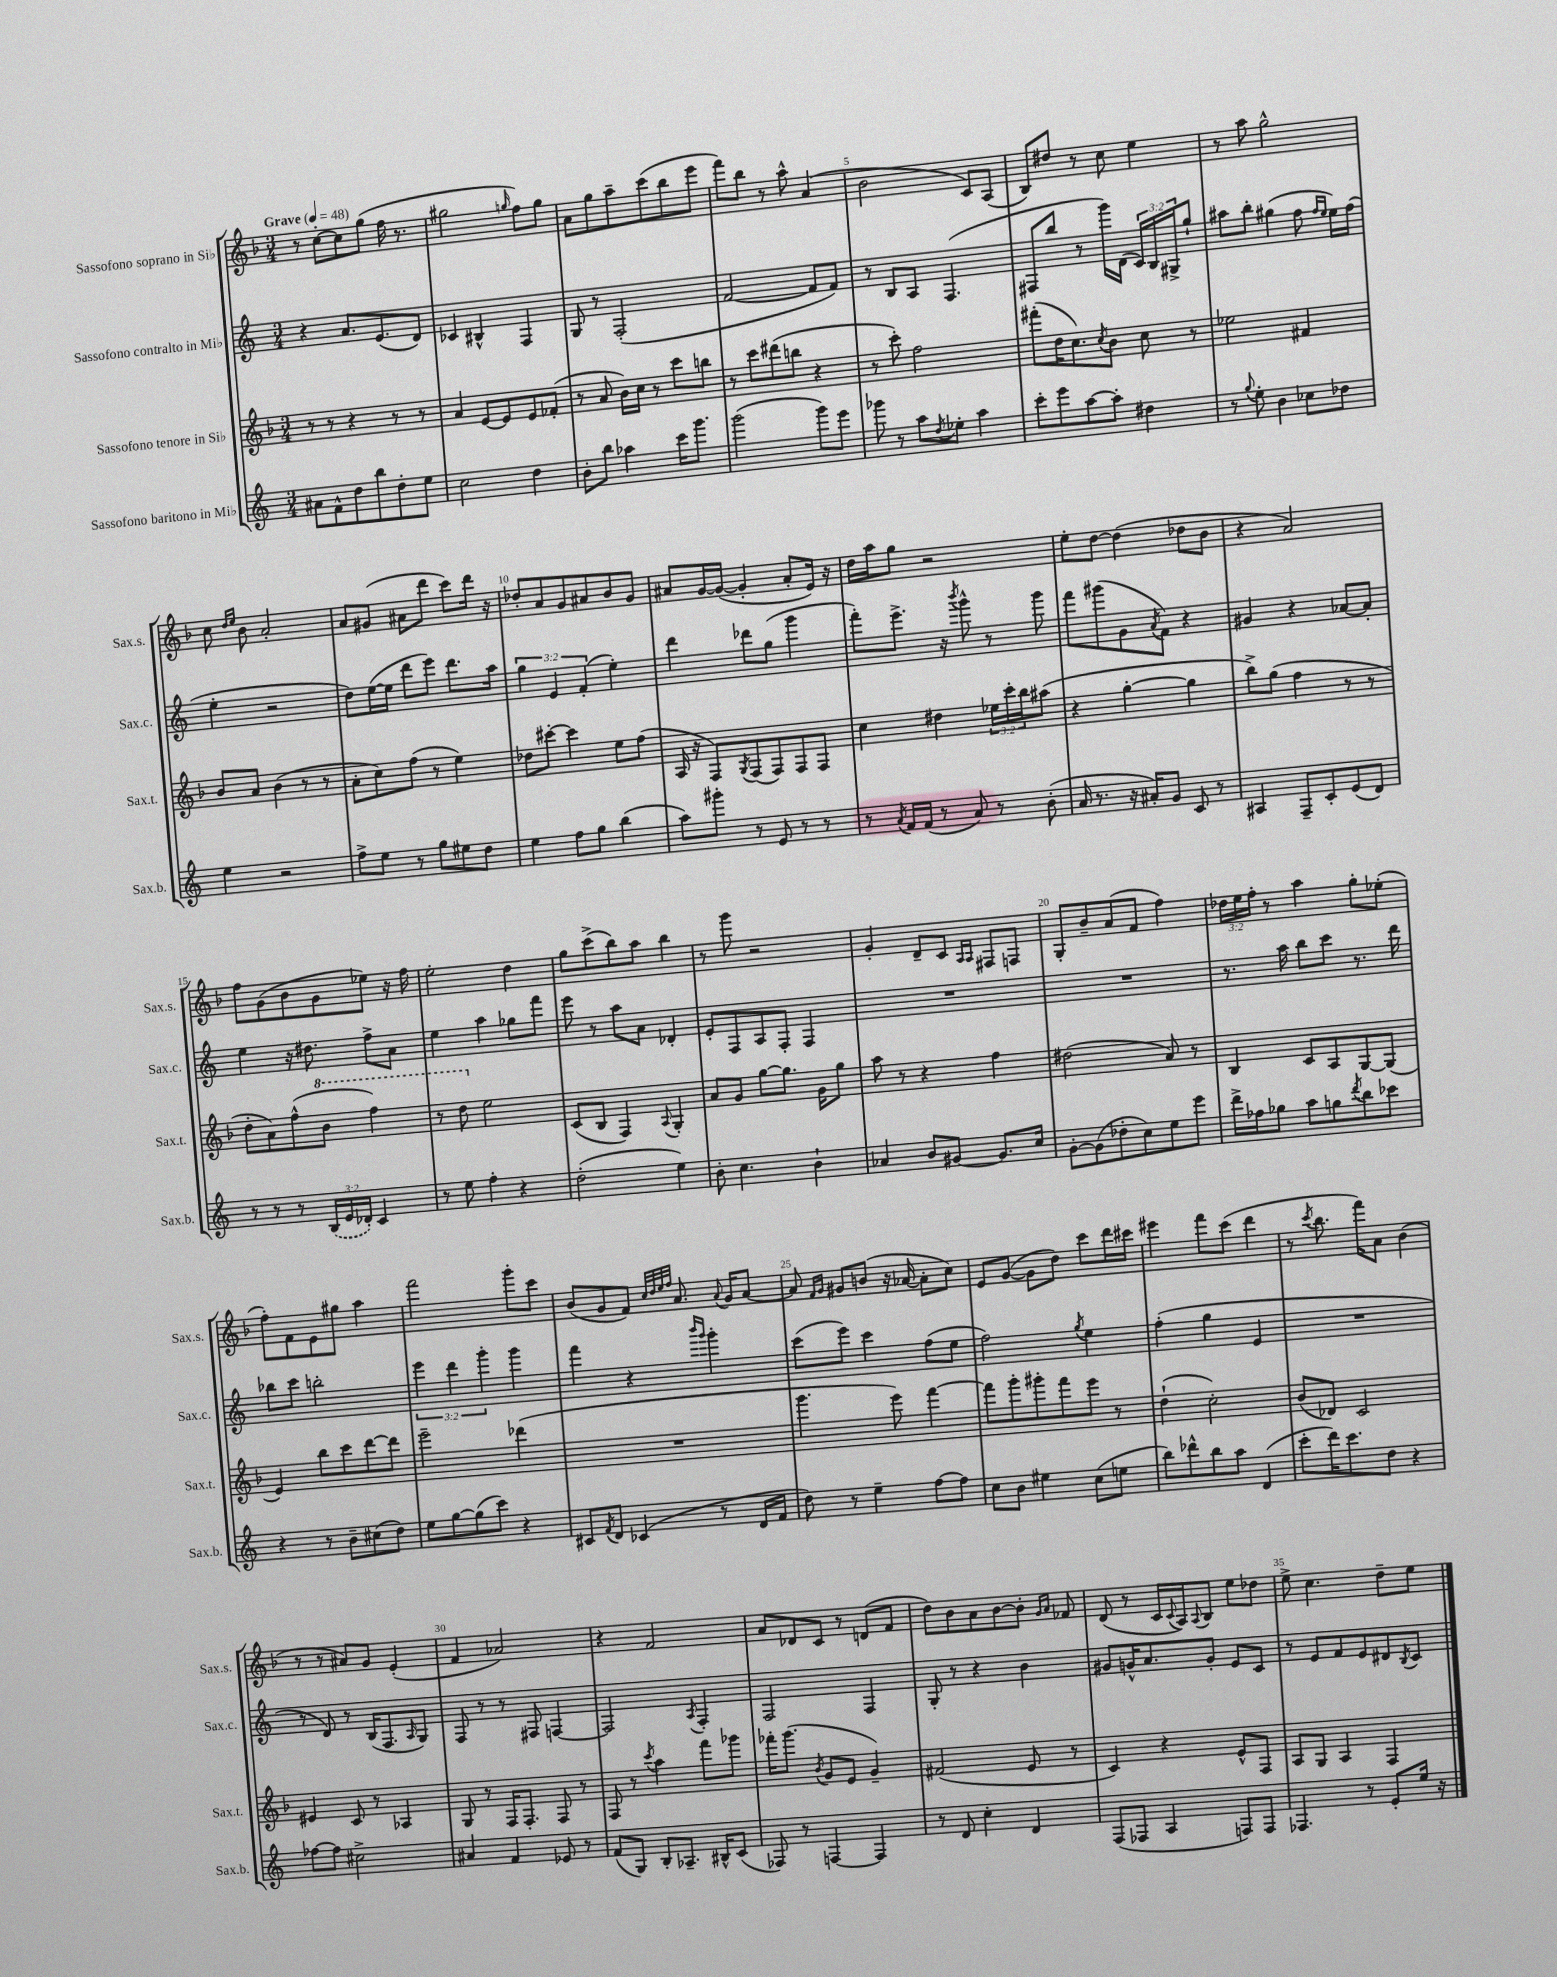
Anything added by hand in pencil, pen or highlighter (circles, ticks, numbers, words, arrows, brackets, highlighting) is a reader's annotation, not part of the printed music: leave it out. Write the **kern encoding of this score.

**kern	**kern	**kern	**kern
*part4	*part3	*part2	*part1
*staff4	*staff3	*staff2	*staff1
*I"Sassofono baritono in Mi♭	*I"Sassofono tenore in Si♭	*I"Sassofono contralto in Mi♭	*I"Sassofono soprano in Si♭
*I'Sax.b.	*I'Sax.t.	*I'Sax.c.	*I'Sax.s.
*clefG2	*clefG2	*clefG2	*clefG2
*k[]	*k[b-]	*k[]	*k[b-]
*M3/4	*M3/4	*M3/4	*M3/4
*MM48	*MM48	*MM48	*MM48
=1	=1	=1	=1
!	!	!	!LO:TX:a:B:t=Grave
8a#X\L	8r	4r	8r
8f^^\	8r	.	[8cc'\L
8dd\	4r	8.a/L	8cc\]
8bb\	.	.	(8gg\J
.	.	(8.e/	.
8dd'\	8r	.	16ff\
.	.	.	8.r
8ee\J	8r	8d/J)	.
=2	=2	=2	=2
2cc\	4a/	4c-X/	2gg#X\
.	[8e/L	4B#X^^/	.
.	8e/]	.	.
.	.	.	16qqggn/
4dd\	8e/	4F/	8ff\L)
.	(8f-X'/J	.	8gg\J
=3	=3	=3	=3
8b'\L	8r	8G/	8a\L
8bb\J	8a/	8r	8gg\
4aa-X\	16b-\LL)	(2F'/	8aa~\
.	16cc\JJ	.	.
.	8r	.	(8ccc\
16ccc\KL	8ccc\L	.	8bb-\
8.ggg\J	.	.	.
.	8bbn\J	.	8eee\J
=4	=4	=4	=4
(2ggg\	8r	[2f/	8fff\L)
.	8ccc\L	.	8bb-\J
.	(8ddd#X\	.	8r
.	8bbn\J	.	8aa^^\
8ggg\L)	4r	8f/L]	(4a/
8eee\J	.	8f/J)	.
=5	=5	=5	=5
8ggg-X\	8r	8r	2b-\
8r	8ccc'\)	8B/L	.
8aa\L	2ff\	8A/J	.
8qdd/	.	.	.
8ee-X'\J	.	(4.F/	.
4aa\	.	.	8c/L)
.	.	.	(8A/J
=6	=6	=6	=6
8ccc'\L	(8fff#X'\L	8F#X/L	8B-/L)
8eee\	16dd\K	8bb/J	8dd#X/J
.	8.cc\)	.	.
[8aa\	.	8r	8r
.	8qcc/	.	.
8aa'\J]	8b-\J	16ggg\LL)	8cc\
.	.	(16d\JJ	.
4dd#X\	8cc\	24c/LL)	4ee\
.	.	24B/	.
.	.	24G#X^/J	.
.	8r	8gg`/J	.
=7	=7	=7	=7
8r	2ee-X\	8aa#X\L	8r
8qqgg/	.	.	.
8ee'\	.	8bb'\J	8aa\
4b\	.	(4gg#X\	2gg^^\
8cc-X\L	4f#X/	8ff\	.
.	.	16qqff/LL	.
.	.	16qqee/JJ	.
8dd-X\J	.	16ee\LL)	.
.	.	(16ff\JJ	.
!!LO:LB:g=z
=8	=8	=8	=8
4ee\	8b-/L	4ee'\	8cc\
.	.	.	16qqdd/LL
.	.	.	16qqee/JJ
.	8a/J	.	8b-\
2r	(4b-\	2r	2a'/
.	8r	.	.
.	8r	.	.
=9	=9	=9	=9
8ff^\L	8a'\L	8dd\L)	8a/L
8ee\J	8cc\)	([16ee\L	(8g#X/J
.	.	16ee\JJ]	.
8r	(8ff\J	8ddd\L	8a#X\L
8gg\L	8r	8eee\J)	8ddd\J
8ee#X\	4ee\)	8.ddd\L	8ccc\L)
8dd\J	.	.	16ddd\Jk
.	.	16aa\Jk	16r
=10	=10	=10	=10
4ee\	8dd-X\L	6gg\	8dd-X'/L
.	[8ccc#X'\J	.	8a/
.	.	6e/	.
8ff\L	4ccc#\]	.	8g/
.	.	(6f'/	.
8gg\J	.	.	8a#X/
(4bb\	8ee\L	4ee'\)	8b-/
.	(8ff\J	.	8g/J
=11	=11	=11	=11
8aa\L)	16A/	4ddd\	8a#X/L
.	16r	.	.
8ggg#X'\J	8F/L)	.	[16g/L
.	.	.	(16g/JJ_
.	8qG/	.	.
8r	(8F/	8ddd-X\L	4g'/]
8e/	8F/)	(8gg\J	.
8r	8F/	4ggg\	8a#'/L
8r	8F/J	.	16e/Jk)
.	.	.	16r
=12	=12	=12	=12
8r	4cc\	8fff'\L)	16dd\LL
.	.	.	16aa\J
8qa/	.	.	.
16f/LL	.	8.eee^\J	8gg\J
(16f/JJ	.	.	.
8r	4dd#X\	.	2r
.	.	16r	.
.	.	8qbbb/	.
8a/)	.	8ggg^^\	.
8r	24ee-X\LL	8r	.
.	24ccc'\	.	.
.	24bb-\J	.	.
(8b'\	(8aa#X\J	8ggg\	.
=13	=13	=13	=13
16a/	4r	8fff\L	8ee'\L
8.r	.	.	.
.	.	(8ggg#X\	[8dd\J
16r	[4gg'\	8g\	(4dd\]
16a#X'/KL)	.	.	.
.	.	8qa/	.
8g/J	.	8f\J)	.
8c/	4gg\]	4r	8dd-X\L
8r	.	.	8b-\J
=14	=14	=14	=14
4A#X/	8bb-^\L)	4g#X/	4r
.	(8gg\J	.	.
8F~/L	4ff\	4r	2a/)
8c'/	.	.	.
(8e/	8r	[8a-X/L	.
8d/J)	8r	8a-'/J]	.
!!LO:LB:g=z
=15	=15	=15	=15
8r	8dd'\L	4ee\	8ff\L
8r	8a\)	.	(8g\
8r	(8ff^^\	16r	8b-\
.	.	8.dd#X\	.
*	*8va	*	*
(24B/LL	8bb-\J	.	8g\
24e/	.	.	.
24d-X'/JJ)	.	.	.
4c/	4fff\)	8ff^\L	8ee-X\J)
.	.	8a\J	16r
.	.	.	16ff\
=16	=16	=16	=16
8r	8r	4ee\	2ee'\
8ee\	8ddd\	.	.
*	*X8va	*	*
4ff'\	2ee\	4aa\	.
4r	.	8gg-X\L	4dd\
.	.	8fff\J	.
=17	=17	=17	=17
(2dd'\	(8c/L	8eee\	8gg\L
.	8B-/J	8r	(8ccc^\
.	4F/)	8aa\L	8bb-\)
.	.	8a\J	8aa\J
.	8qqA/	.	.
4ee\)	4G'/	4d-X'/	4bb-\
=18	=18	=18	=18
8b'\	8a/L	8e'/L	8r
4.cc\	8g/J	8F/	8ggg\
.	[8gg\L	8A/	2r
.	8.gg\J]	8F'/J	.
4b`\	.	4F/	.
.	16g\KL	.	.
.	8gg\J	.	.
=19	=19	=19	=19
4a-X/	8aa\	2.r	4g'/
.	8r	.	.
8b/L	4r	.	8d~/L
[8g#X/J	.	.	8c/J
.	.	.	16qqA/LL
.	.	.	16qqA/JJ
8.g#/L]	4ff\	.	8F#X/L
.	.	.	8Fn/J
16cc/Jk	.	.	.
=20	=20	=20	=20
[8g'\L	(2dd#X\	2.r	8G'/L
(8g\]	.	.	8b-~/
8dd-X'\	.	.	(8a/
8cc\)	.	.	8f/J
8ee\	8a/)	.	4ff\)
8eee\J	8r	.	.
=21	=21	=21	=21
16ddd^\LL	4B-/	8.r	24dd-X\LL
.	.	.	24ee\
16ff-X\J	.	.	.
.	.	.	24ff'\JJ
8gg-X\J	.	.	8r
.	.	16aa\	.
8aa\L	8c/L	8bb\L	4aa\
8ggn\	8A/	8ccc\J	.
8qddd/	.	.	.
8bb\	[8G/	8.r	8gg'\L
8ccc-X\J	(8G/J]	.	(8ee-X'\J
.	.	16ddd\	.
!!LO:LB:g=z
=22	=22	=22	=22
4r	4e/)	8bb-X\L	8ff'\L)
.	.	8ccc\J	8f\
8r	8bb-\L	2bbn'\	8e\
8b~\L	8ccc\	.	8gg#X\J
(8cc#X\	[8ddd\	.	4aa\
8dd\J)	8ddd\J]	.	.
=23	=23	=23	=23
8ee\L	2eee~\	6eee\	2fff\
[8gg\	.	.	.
.	.	6ddd\	.
(8gg\]	.	.	.
.	.	6ggg'\	.
8ccc\J)	.	.	.
4r	(4ddd-X\	4ggg\	8ggg'\L
.	.	.	8ccc\J
=24	=24	=24	=24
8c#X/L	2.r	4fff\	(8b-/L
8qf/	.	.	.
8d/J	.	.	8g/
(4c-X/	.	4r	8f/J)
.	.	.	32qqcc/LLL
.	.	.	32qqdd/
.	.	.	32qqee/
.	.	.	32qqff/JJJ
.	.	.	8.a/
.	.	16qqbbb/LL	.
.	.	16qqggg/JJ	.
8r	.	4ggg'\	.
.	.	.	8qqa/
.	.	.	16g/KL
16d/LL	.	.	[8a/J
16f/JJ	.	.	.
=25	=25	=25	=25
8dd\)	4.ggg\	(8ccc\L	8a/]
.	.	.	16qqf/LL
.	.	.	16qqg/JJ
8r	.	8eee\J)	8g#X/L
4ee~\	.	4ccc\	(8bn/J
.	8eee\)	.	16r
.	.	.	[16a-X/
[8ff\L	[4fff\	(8ff\L	8a-'\L]
8ff\J]	.	8ee\J	8cc\J)
=26	=26	=26	=26
8cc\L	8fff\L]	2ff\)	8e/L
8b\J	8ggg'\	.	([8g/J
4ee#X\	8ggg#X'\	.	8g\L]
.	8fff\	.	8dd\J)
.	.	8qgg/	.
(8cc\L	8eee\J	4ee\	8ccc\L
8een\J	8r	.	16ddd\L
.	.	.	16ccc#X\JJ
=27	=27	=27	=27
8bb\L)	(4dd`\	(4ff'\	4eee#X\
8ddd-X^^\	.	.	.
8bb\	2cc'\)	4gg\	8fff\L
8aa\J	.	.	(8ccc\J
(4d/	.	4e/	4ddd\
=28	=28	=28	=28
8ccc'\L	(8b-/L	2.r	8r
.	.	.	8qccc/
16ddd\K)	8d-X/J)	.	8.bb-\
8.ccc\	.	.	.
.	2c/	.	.
.	.	.	16fff\KL)
8dd\J	.	.	8a\J
4r	.	.	(4b-\
!!LO:LB:g=z
=29	=29	=29	=29
[8ff-X\L	4e#X/	8r	8r
8ff-\J]	.	8d/)	8r
2cc#X^\	8c/	8r	8a#X/L)
.	8r	(16B/KL	8g/J
.	.	8.F/	.
.	4A-X/	.	(4e'/
.	.	16qqA/	.
.	.	8G/J)	.
=30	=30	=30	=30
4a#X/	8G/	8F/	4f/
.	8r	8r	.
4f/	16F/KL	8r	2a-X/)
.	8.F'/J	.	.
.	.	8F#X/	.
8e-X/	8F/	[4Fn/	.
8r	8r	.	.
=31	=31	=31	=31
(8f/L	8F/	2F/]	4r
8G/J)	8r	.	.
.	8qccc/	.	.
8B'/L	4aa\	.	2f/
8.A-X~/J	.	.	.
.	.	8qA/	.
.	8fff\L	4F'/	.
16B#X^^/KL	.	.	.
(8c/J	8ggg-X\J	.	.
=32	=32	=32	=32
8F-X/)	16fff-X'\KL	2F/	8a/L
.	(8.ggg\J	.	.
8r	.	.	8d-X/
.	8qb-/	.	.
[4Fn/	8g/L	.	8c/J
.	8e/J	.	8r
4F/]	4g~/)	4F/	(8dn/L
.	.	.	8f/J
=33	=33	=33	=33
8r	(2f#X/	8G'/	8dd\L)
8d/	.	8r	8b-\
4cc'\	.	4r	8a\
.	.	.	[8b-\
4d/	8e/	4b\	8b-'\J]
.	.	.	16qqg/LL
.	.	.	16qqa/JJ
.	8r	.	8f-X/
=34	=34	=34	=34
(8F/L	4c/)	8g#X/L	(8d/
8F-X/J	.	16gn^^/K	8r
.	.	8.a/	.
4A/	4r	.	16c/LL
.	.	.	8qqc/
.	.	.	16A/J)
.	.	.	8qqA/
.	.	8g'/J	8B-/J
8Fn/L)	8e^^/L	8e/L	8ee\L
8F/J	8F/J	8c/J	8dd-X\J
=35	=35	=35	=35
4.F-X/	8A/L	8r	8ee^\
.	8G/J	8e/L	4.cc\
.	4A/	8f/	.
8r	.	8e/	.
8e'/L	4F/	8d#X/	8dd~\L
.	.	8qB/	.
16ee/Jk	.	8c/J	8ee\J
16r	.	.	.
==	==	==	==
*-	*-	*-	*-
